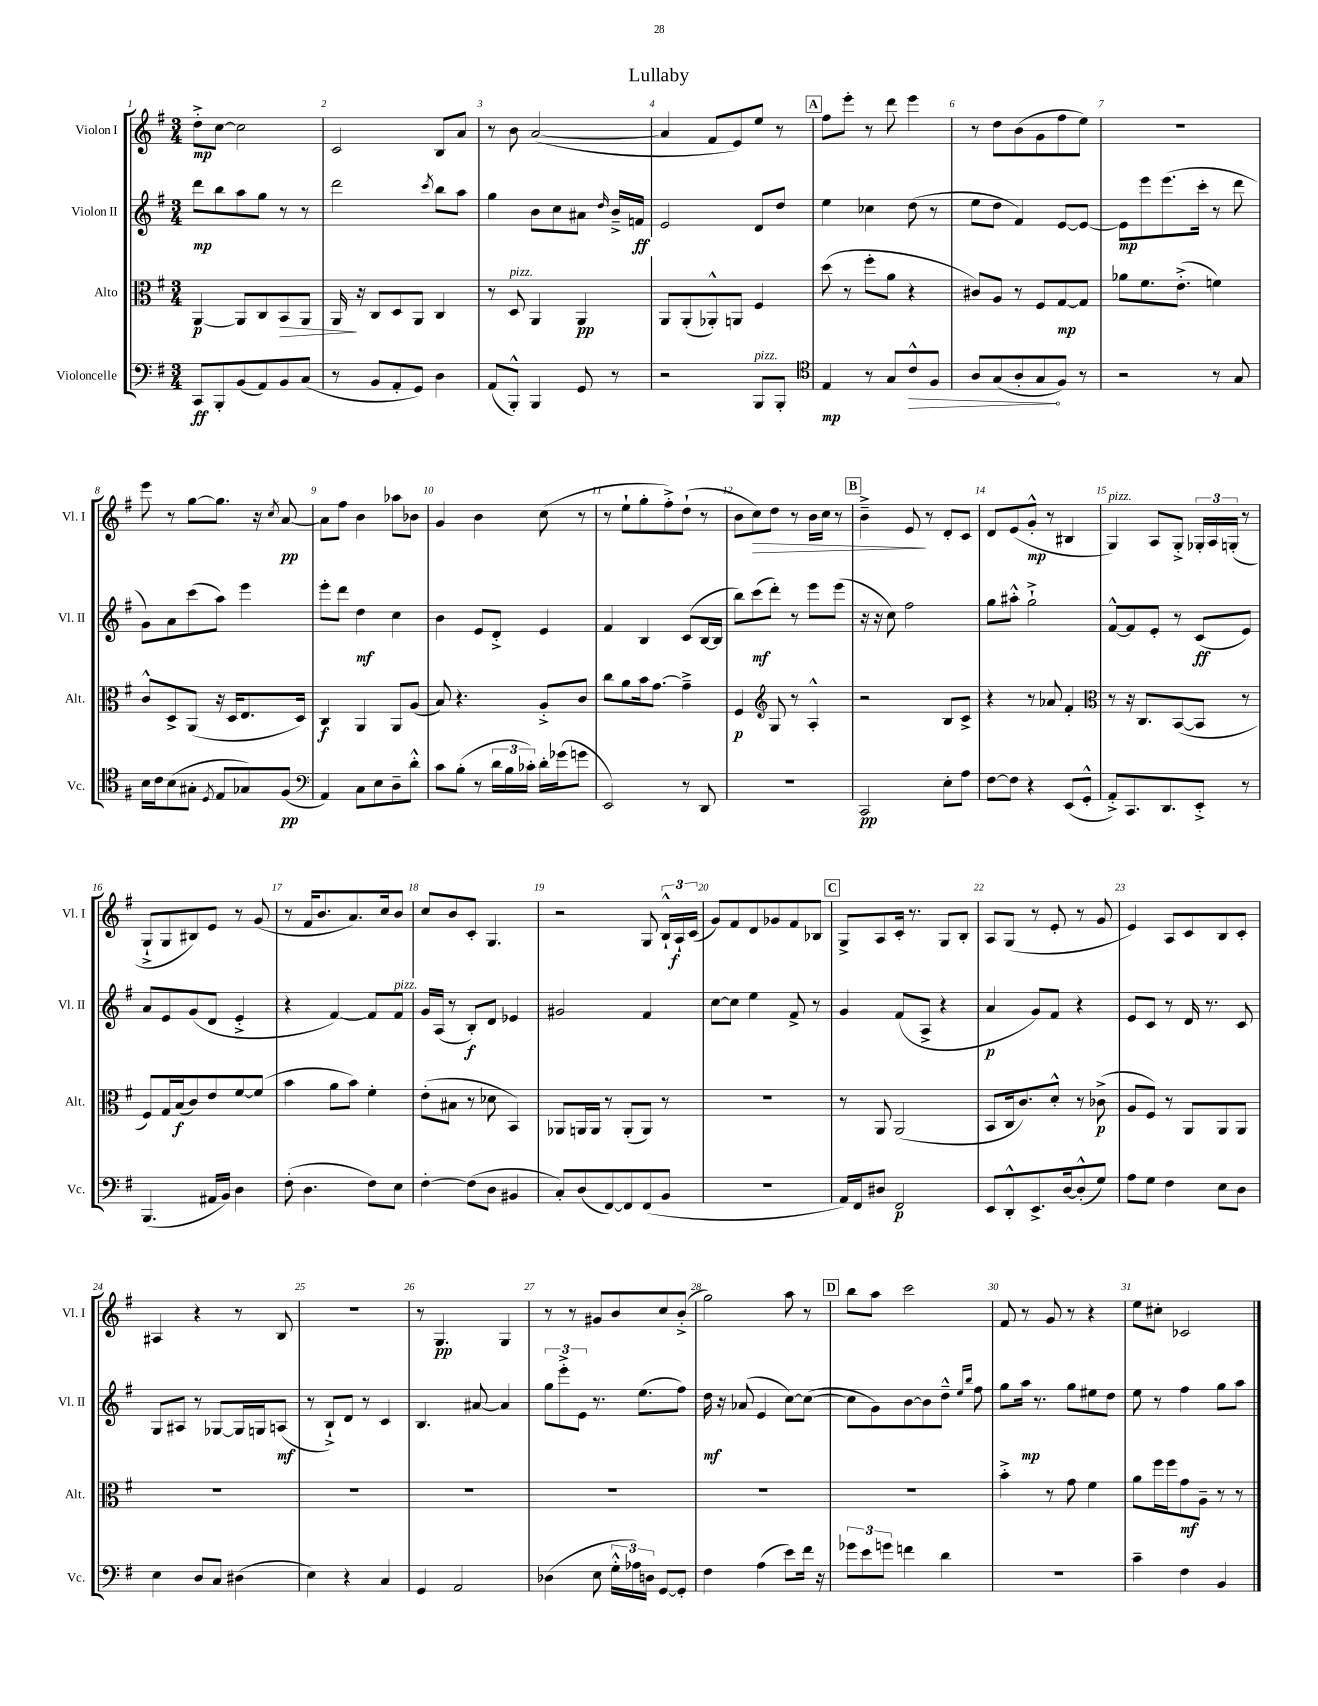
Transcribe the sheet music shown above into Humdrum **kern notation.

**kern	**dynam	**kern	**dynam	**kern	**dynam	**kern	**dynam
*part4	*part4	*part3	*part3	*part2	*part2	*part1	*part1
*staff4	*staff4	*staff3	*staff3	*staff2	*staff2	*staff1	*staff1
*I"Violoncelle	*	*I"Alto	*	*I"Violon II	*	*I"Violon I	*
*I'Vc.	*	*I'Alt.	*	*I'Vl. II	*	*I'Vl. I	*
*clefF4	*	*clefC3	*	*clefG2	*	*clefG2	*
*k[f#]	*	*k[f#]	*	*k[f#]	*	*k[f#]	*
*M3/4	*	*M3/4	*	*M3/4	*	*M3/4	*
=1	=1	=1	=1	=1	=1	=1	=1
8CC/L	ff	[4AA/	p	8ddd\L	mp	8dd'^\L	mp
8BBB'/	.	.	.	8bb\	.	[8cc\J	.
(8BB/	.	8AA/L]	.	8aa\	.	2cc\]	.
8AA/)	.	8C/	.	8gg\J	.	.	.
!	!	!	!LO:HP:b	!	!	!	!
8BB/	.	8BB/	>	8r	.	.	.
(8C/J	.	8AA/J	.	8r	.	.	.
=2	=2	=2	=2	=2	=2	=2	=2
8r	.	16AA/	.	2ddd\	.	2c/	.
.	.	16r	]	.	.	.	.
8BB/L	.	8C/L	.	.	.	.	.
8AA'/	.	8D/	.	.	.	.	.
8GG/J)	.	8AA/J	.	.	.	.	.
.	.	.	.	8qccc/	.	.	.
4D\	.	4C/	.	8bb\L	.	8B/L	.
.	.	.	.	8aa\J	.	8a/J	.
=3	=3	=3	=3	=3	=3	=3	=3
(8AA/L	.	8r	.	4gg\	.	8r	.
!	!	!LO:TX:a:i:t=pizz.	!	!	!	!	!
8BBB'^^/J)	.	8D/	.	.	.	8b\	.
4BBB/	.	4AA/	.	8b\L	.	([2a/	.
.	.	.	.	8cc\	.	.	.
8GG/	.	4AA/	pp	8a#X\J	.	.	.
.	.	.	.	16qqdd/	.	.	.
8r	.	.	.	16b~^/LL	.	.	.
.	.	.	.	16fn/JJ	ff	.	.
=4	=4	=4	=4	=4	=4	=4	=4
2r	.	8AA/L	.	2e/	.	4a/]	.
.	.	(8AA'/	.	.	.	.	.
.	.	8AA-X'^^/)	.	.	.	8f#/L	.
.	.	8AAn/J	.	.	.	8e/)	.
!LO:TX:a:i:t=pizz.	!	!	!	!	!	!	!
8BBB/L	.	4F#/	.	8d/L	.	8ee/J	.
8BBB'/J	.	.	.	8dd/J	.	8r	.
!!LO:REH:place=s1:t=A
=5	=5	=5	=5	=5	=5	=5	=5
*clefC4	*	*	*	*	*	*	*
4E/	mp	(8dd\	.	4ee\	.	8ff#\L	.
.	.	8r	.	.	.	8eee'\J	.
8r	.	8ff#'\L	.	4cc-X\	.	8r	.
8G/L	.	8a\J	.	.	.	8ddd\	.
!	!LO:HP:b	!	!	!	!	!	!
8c^^/	>	4r	.	(8dd\	.	4eee\	.
8F#/J	.	.	.	8r	.	.	.
=6	=6	=6	=6	=6	=6	=6	=6
8A/L	.	8c#X/L)	.	8ee\L	.	8r	.
(8G/	.	8A/J	.	8dd\J	.	8dd\L	.
8A'/	.	8r	.	4f#/)	.	(8b\	.
8G/	.	8F#/L	.	.	.	8g\	.
8F#/J)	]	[8G/	mp	[8e/L	.	8ff#\	.
8r	.	8G/J]	.	8e/J_	.	8ee\J)	.
=7	=7	=7	=7	=7	=7	=7	=7
2r	.	8a-X\L	.	8e\L]	mp	2.r	.
.	.	8.f#\	.	8eee\	.	.	.
.	.	.	.	(8.eee\	.	.	.
.	.	(8.e'^\J	.	.	.	.	.
.	.	.	.	16ccc'\Jk	.	.	.
8r	.	4fn\)	.	8r	.	.	.
8G/	.	.	.	8ddd\	.	.	.
!!LO:LB:g=z
=8	=8	=8	=8	=8	=8	=8	=8
16B\LL	.	8c^^/L	.	8g\L)	.	8eee\	.
16c\J	.	.	.	.	.	.	.
(8B\	.	8D^/	.	8a\	.	8r	.
8G#X'\J	.	(8AA/J	.	(8ccc\	.	[8gg\L	.
8qD/	.	.	.	.	.	.	.
8E/L	.	16r	.	8aa\J)	.	8.gg\J]	.
.	.	16D/KL	.	.	.	.	.
8G-X/)	.	8.E/	.	4eee\	.	.	.
.	.	.	.	.	.	16r	.
.	.	.	.	.	.	8qcc/	.
(8F#/J	pp	.	.	.	.	[8a/	pp
.	.	16D/Jk)	.	.	.	.	.
=9	=9	=9	=9	=9	=9	=9	=9
*clefF4	*	*	*	*	*	*	*
4AA/)	.	4C/	f	8eee'\L	.	8a\L]	.
.	.	.	.	8ddd\J	.	8ff#\J	.
8C\L	.	4AA/	.	4dd\	mf	4b\	.
8E\	.	.	.	.	.	.	.
8D~\	.	8AA/L	.	4cc\	.	8aa-X\L	.
8d'^^\J	.	(8A/J	.	.	.	8b-X\J	.
=10	=10	=10	=10	=10	=10	=10	=10
8c\L	.	8B/)	.	4b\	.	4g/	.
(8B'\J	.	4.r	.	.	.	.	.
8r	.	.	.	8e/L	.	4b\	.
24d\LL	.	.	.	8d'^/J	.	.	.
24B\	.	.	.	.	.	.	.
24c-X'\JJ)	.	.	.	.	.	.	.
16d'\LL	.	8A'^/L	.	4e/	.	(8cc\	.
(16g-X\J	.	.	.	.	.	.	.
8gn\J	.	8c/J	.	.	.	8r	.
=11	=11	=11	=11	=11	=11	=11	=11
2EE/)	.	8cc\L	.	4f#/	.	8r	.
.	.	8a\	.	.	.	8ee`\L	.
.	.	16b\k	.	4B/	.	8gg'\	.
.	.	[8.g\J	.	.	.	.	.
.	.	.	.	.	.	8ff#'^\)	.
8r	.	4g~^\]	.	(8c/L	.	(8dd`\J	.
8DD/	.	.	.	[16B/L	.	8r	.
.	.	.	.	16B/JJ]	.	.	.
=12	=12	=12	=12	=12	=12	=12	=12
2.r	.	4F#/	p	8bb\L)	.	8b\L	.
!	!	!	!	!	!	!	!LO:HP:b
.	.	.	.	(8ccc\	mf	8cc\)	>
*	*	*clefG2	*	*	*	*	*
.	.	8G/	.	8ddd'\J)	.	8dd\J	.
.	.	8r	.	8r	.	8r	.
.	.	4A'^^/	.	8eee\L	.	16b\LL	.
.	.	.	.	.	.	16cc\JJ	.
.	.	.	.	(8eee\J	.	8r	.
!!LO:REH:place=s1:t=B
=13	=13	=13	=13	=13	=13	=13	=13
2CC/	pp	2r	.	16r	.	4b~^\	.
.	.	.	.	16r	.	.	.
.	.	.	.	8cc\)	.	.	.
.	.	.	.	2ff#\	.	8e/	.
.	.	.	.	.	.	8r	]
8E'\L	.	8B/L	.	.	.	8d'/L	.
8A\J	.	8c^/J	.	.	.	8c/J	.
=14	=14	=14	=14	=14	=14	=14	=14
[8F#\L	.	4r	.	8gg\L	.	8d/L	.
8F#\J]	.	.	.	8aa#X'^^\J	.	(8e/	.
4r	.	8r	.	2gg`^\	.	8g'^^/J	mp
.	.	8a-X/	.	.	.	8r	.
(8EE/L	.	4f#'/	.	.	.	4B#X/	.
8GG'^^/J	.	.	.	.	.	.	.
=15	=15	=15	=15	=15	=15	=15	=15
*	*	*clefC3	*	*	*	*	*
!	!	!	!	!	!	!LO:TX:a:i:t=pizz.	!
8AA'^/L)	.	8r	.	[8f#^^/L	.	4G/)	.
8.CC/	.	16r	.	8f#/]	.	.	.
.	.	8.C/L	.	.	.	.	.
.	.	.	.	8e'/J	.	8A/L	.
8.DD/	.	.	.	.	.	.	.
.	.	([8BB/	.	8r	.	8G'^/J	.
8EE'^/J	.	8BB/J]	.	(8c/L	ff	24G-X'/LL	.
.	.	.	.	.	.	24A/	.
.	.	.	.	.	.	(24Gn'/JJ	.
8r	.	8r	.	8e/J)	.	8r	.
!!LO:LB:g=z
=16	=16	=16	=16	=16	=16	=16	=16
(4.BBB/	.	8F#/L)	.	8a/L	.	8G`^/L	.
.	.	16G/L	.	8e/	.	8G/	.
.	.	(16B/J	f	.	.	.	.
.	.	8c/)	.	(8g/	.	8B#X/)	.
16AA#X/LL	.	8e/	.	8d/J	.	8e/J	.
16BB/JJ)	.	.	.	.	.	.	.
4D\	.	[8f#/	.	4e'^/	.	8r	.
.	.	(8f#/J]	.	.	.	(8g/	.
=17	=17	=17	=17	=17	=17	=17	=17
(8F#'\	.	4b\	.	4r	.	8r	.
4.D\	.	.	.	.	.	16f#/KL	.
.	.	.	.	.	.	8.b/	.
.	.	8a\L	.	[4f#/)	.	.	.
.	.	8b\J)	.	.	.	8.a/)	.
8F#\L)	.	4f#'\	.	8f#/L]	.	.	.
.	.	.	.	.	.	16cc/k	.
!	!	!	!	!LO:TX:a:i:t=pizz.	!	!	!
8E\J	.	.	.	8f#/J	.	8b/J	.
=18	=18	=18	=18	=18	=18	=18	=18
[4F#'\	.	(8e'\L	.	16g/LL	.	8cc/L	.
.	.	.	.	(16A/JJ	.	.	.
.	.	8B#X\J	.	8r	.	8b/	.
(8F#\L]	.	8r	.	8B'/L)	f	8c'/J	.
8D\J	.	8d-X\	.	8d/J	.	4.G/	.
4BB#X/	.	4BB/)	.	4e-X/	.	.	.
=19	=19	=19	=19	=19	=19	=19	=19
8C'/L)	.	8AA-X/L	.	2g#X/	.	2r	.
(8D/	.	16AAn/L	.	.	.	.	.
.	.	16AA/JJ	.	.	.	.	.
[8FF#/)	.	8r	.	.	.	.	.
8FF#/]	.	(8AA'/L	.	.	.	.	.
(8FF#/	.	8AA/J)	.	4f#/	.	8G/	.
8BB/J	.	8r	.	.	.	24B`^^/LL	.
.	.	.	.	.	.	24A`/	f
.	.	.	.	.	.	(24c/JJ	.
=20	=20	=20	=20	=20	=20	=20	=20
2.r	.	2.r	.	[8cc\L	.	8g/L)	.
.	.	.	.	8cc\J]	.	8f#/	.
.	.	.	.	4ee\	.	8d/	.
.	.	.	.	.	.	8g-X/	.
.	.	.	.	8f#^/	.	8f#/	.
.	.	.	.	8r	.	8B-X/J	.
!!LO:REH:place=s1:t=C
=21	=21	=21	=21	=21	=21	=21	=21
16AA/LL)	.	8r	.	4g/	.	8G^/L	.
16FF#/J	.	.	.	.	.	.	.
8D#X/J	.	8AA/	.	.	.	8A/	.
2FF#/	p	(2AA/	.	(8f#/L	.	16c'/Jk	.
.	.	.	.	.	.	8.r	.
.	.	.	.	8A^/J	.	.	.
.	.	.	.	4r	.	8G/L	.
.	.	.	.	.	.	8B'/J	.
=22	=22	=22	=22	=22	=22	=22	=22
8EE/L	.	8BB/L	.	4a/	p	8A/L	.
8DD'^^/	.	16C/k	.	.	.	(8G/J	.
.	.	8.c/)	.	.	.	.	.
8.EE^/	.	.	.	8g/L)	.	8r	.
.	.	8d'^^/J	.	8f#/J	.	8e'/	.
[16D/k	.	.	.	.	.	.	.
(8D'^^/]	.	8r	.	4r	.	8r	.
8G/J)	.	(8c-X^\	p	.	.	8g/	.
=23	=23	=23	=23	=23	=23	=23	=23
8A\L	.	8A/L	.	8e/L	.	4e/)	.
8G\J	.	8F#/J)	.	8c/J	.	.	.
4F#\	.	8r	.	8r	.	8A/L	.
.	.	8AA/L	.	16d/	.	8c/	.
.	.	.	.	8.r	.	.	.
8E\L	.	8AA/	.	.	.	8B/	.
8D\J	.	8AA/J	.	8c/	.	8c'/J	.
!!LO:LB:g=z
=24	=24	=24	=24	=24	=24	=24	=24
4E\	.	2.r	.	8G/L	.	4A#X/	.
.	.	.	.	8A#X/J	.	.	.
8D/L	.	.	.	8r	.	4r	.
8C/J	.	.	.	[8G-X/L	.	.	.
(4D#X\	.	.	.	16G-/L]	.	8r	.
.	.	.	.	16Gn/J	.	.	.
.	.	.	.	(8An/J	mf	8B/	.
=25	=25	=25	=25	=25	=25	=25	=25
4E\)	.	2.r	.	8r	.	2.r	.
.	.	.	.	8B`^/L)	.	.	.
4r	.	.	.	8d/J	.	.	.
.	.	.	.	8r	.	.	.
4C/	.	.	.	4c/	.	.	.
=26	=26	=26	=26	=26	=26	=26	=26
4GG/	.	2.r	.	4.B/	.	8r	.
.	.	.	.	.	.	4.G/	pp
2AA/	.	.	.	.	.	.	.
.	.	.	.	[8a#X/	.	.	.
.	.	.	.	4a#/]	.	4G/	.
=27	=27	=27	=27	=27	=27	=27	=27
(4D-X\	.	2.r	.	12gg\L	.	8r	.
.	.	.	.	12eee'^\	.	.	.
.	.	.	.	.	.	8r	.
.	.	.	.	12e\J	.	.	.
8E\	.	.	.	8.r	.	8g#X/L	.
24G'^^\LL	.	.	.	.	.	8b/	.
24A-X\)	.	.	.	.	.	.	.
.	.	.	.	(8.ee\L	.	.	.
24Dn\JJ	.	.	.	.	.	.	.
[8GG/L	.	.	.	.	.	8cc/	.
8GG'/J]	.	.	.	8ff#\J)	.	(8b'^/J	.
=28	=28	=28	=28	=28	=28	=28	=28
4F#\	.	2.r	.	16dd\	mf	2gg\)	.
.	.	.	.	16r	.	.	.
.	.	.	.	(8a-X/	.	.	.
(4A\	.	.	.	4e/	.	.	.
8e\L)	.	.	.	[8cc\L)	.	8aa\	.
16f#\Jk	.	.	.	(8cc\J_	.	8r	.
16r	.	.	.	.	.	.	.
!!LO:REH:place=s1:t=D
=29	=29	=29	=29	=29	=29	=29	=29
12g-X\L	.	2.r	.	8cc\L]	.	8bb\L	.
12e\	.	.	.	.	.	.	.
.	.	.	.	8g\)	.	8aa\J	.
12gn\J	.	.	.	.	.	.	.
4fn\	.	.	.	[8b\	.	2ccc\	.
.	.	.	.	8b\]	.	.	.
4d\	.	.	.	8dd~^^\J	.	.	.
.	.	.	.	16qqee/LL	.	.	.
.	.	.	.	16qqbb/JJ	.	.	.
.	.	.	.	8ff#\	.	.	.
=30	=30	=30	=30	=30	=30	=30	=30
2.r	.	4b'^\	.	8gg\L	.	8f#/	.
.	.	.	.	16aa\Jk	mp	8r	.
.	.	.	.	8.r	.	.	.
.	.	8r	.	.	.	8g/	.
.	.	8g\	.	8gg\L	.	8r	.
.	.	4f#\	.	8ee#X\	.	4r	.
.	.	.	.	8dd\J	.	.	.
=31	=31	=31	=31	=31	=31	=31	=31
4c~\	.	8a\L	.	8ee\	.	8ee\L	.
.	.	16ff#\L	.	8r	.	8cc#X'\J	.
.	.	16ff#\J	.	.	.	.	.
4F#\	.	8g\	mf	4ff#\	.	2c-X/	.
.	.	8A~\J	.	.	.	.	.
4BB/	.	8r	.	8gg\L	.	.	.
.	.	8r	.	8aa\J	.	.	.
==	==	==	==	==	==	==	==
*-	*-	*-	*-	*-	*-	*-	*-
